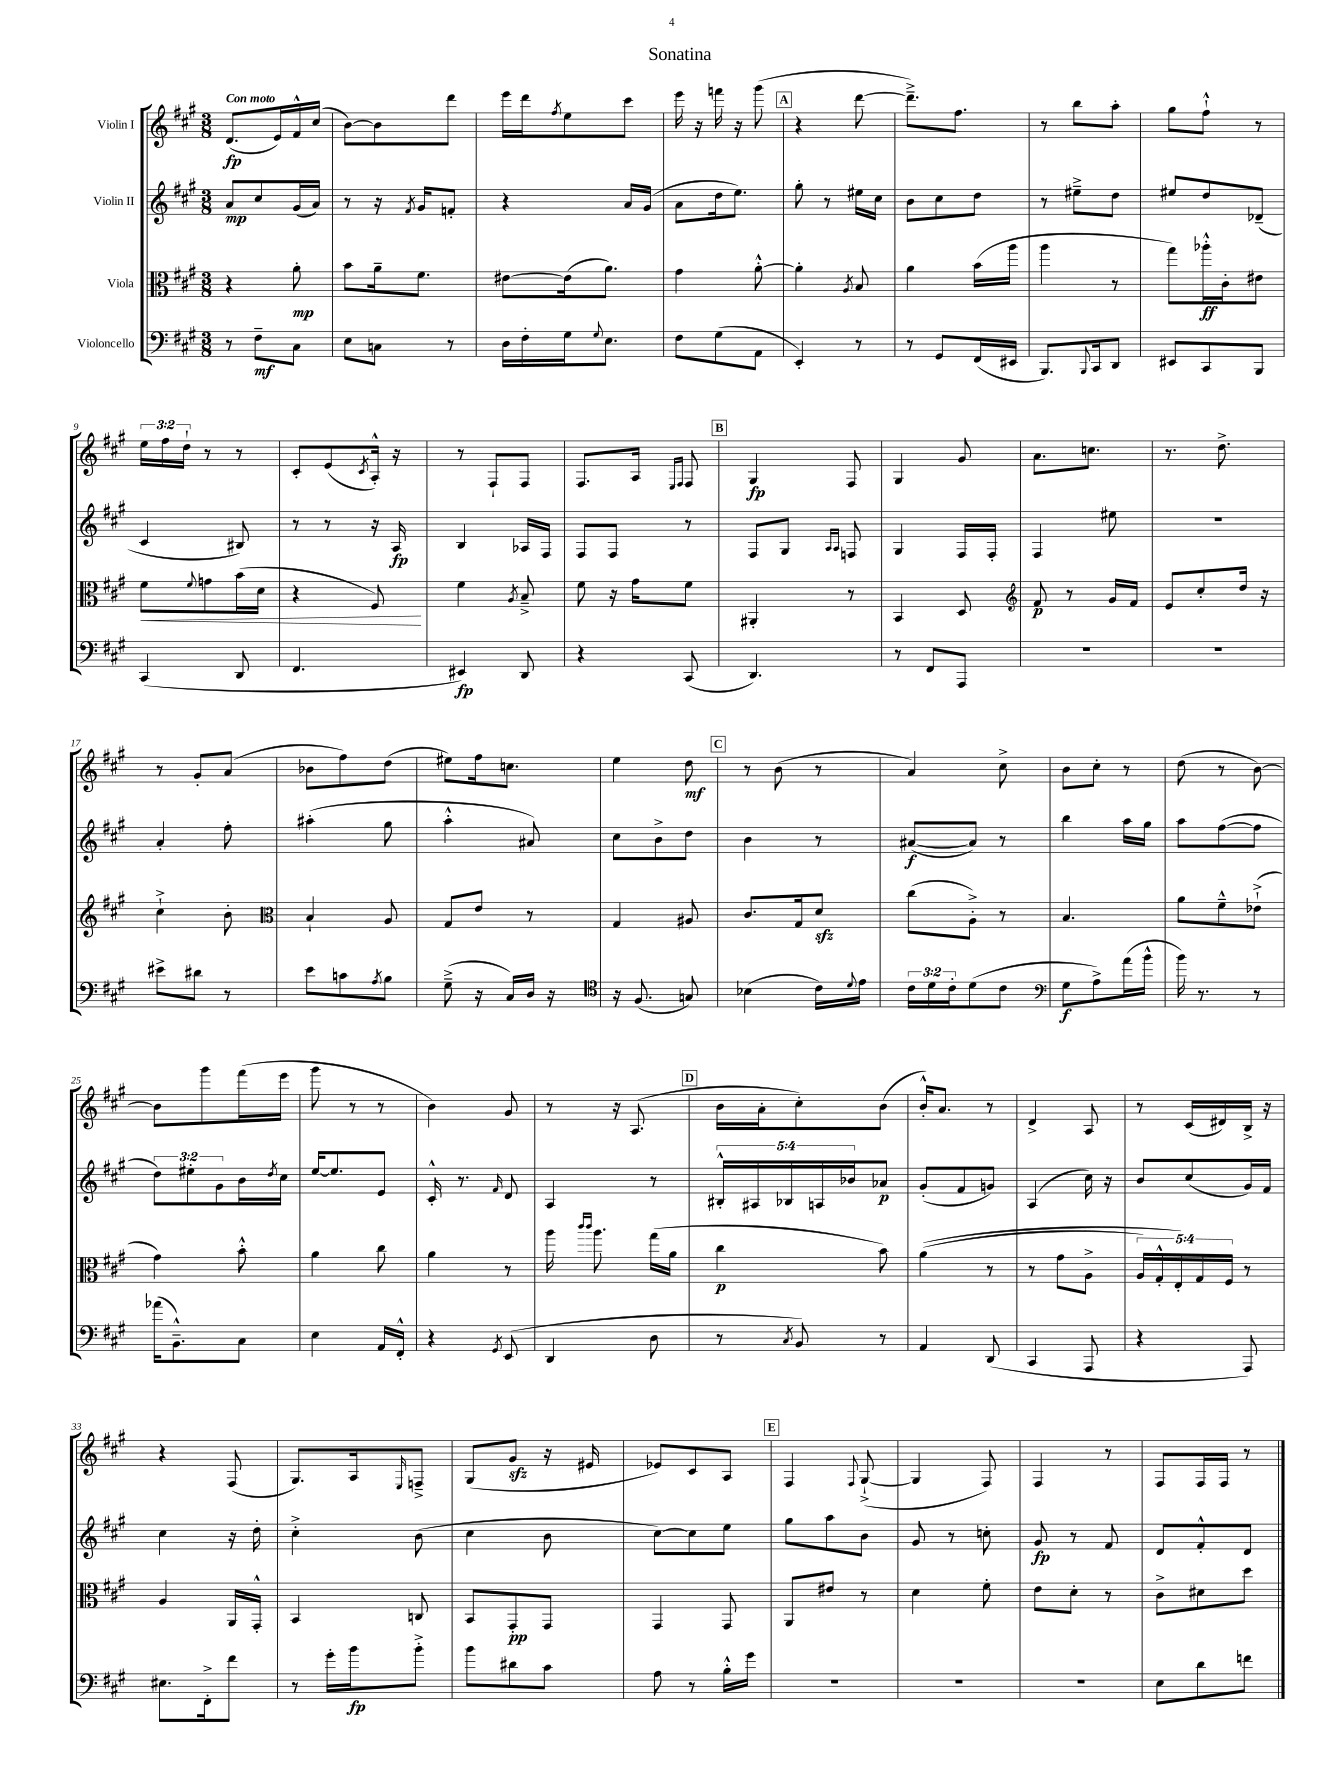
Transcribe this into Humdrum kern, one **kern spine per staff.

**kern	**kern	**kern	**kern
*staff4	*staff3	*staff2	*staff1
*clefF4	*clefC3	*clefG2	*clefG2
*k[f#c#g#]	*k[f#c#g#]	*k[f#c#g#]	*k[f#c#g#]
*M3/8	*M3/8	*M3/8	*M3/8
8r	4r	8a	(8.d
8F#~	.	8cc#	.
.	.	.	16e)
8C#	8a'	(16g#	16f#^^
.	.	16a)	(16cc#
=	=	=	=
8E	8b	8r	[8b)
8C	16a~	16r	8b]
.	.	8qf#	.
.	8.f#	16g#	.
8r	.	8f'	8ddd
=	=	=	=
16D	[8e#	4r	16eee
16F#'	.	.	16ddd
.	.	.	8qff#
16G#	(16e#]	.	8ee
8qqG#	.	.	.
8.E	8.a)	.	.
.	.	16a	8ccc#
.	.	(16g#	.
=	=	=	=
8F#	4g#	8a	16eee
.	.	.	16r
(8G#	.	16dd	16fff
.	.	8.ee)	16r
8AA	[8a'^^	.	(8ggg#
=	=	=	=
4EE')	4a']	8gg#'	4r
.	.	8r	.
.	8qA	.	.
8r	8B	16ee#	[8ddd
.	.	16cc#	.
=	=	=	=
8r	4a	8b	8.ddd~^])
8GG#	.	8cc#	.
.	.	.	8.ff#
(16FF#	(16b	8dd	.
16EE#	16aa	.	.
=	=	=	=
8.BBB)	4aa	8r	8r
.	.	8ee#~^	8bb
8qqBBB	.	.	.
16CC#	.	.	.
8DD	8r	8dd	8aa'
=	=	=	=
8EE#	8gg#)	8ee#	8gg#
8CC#	16aa-'^^	8dd	8ff#`^^
.	16c#'	.	.
8BBB	8e#	(8d-~	8r
=	=	=	=
(4CC#	8f#	4c#	24ee
.	.	.	24ff#
.	.	.	24dd`
.	8qqf#	.	.
.	8g	.	8r
8DD	(16b	8B#)	8r
.	16d	.	.
=	=	=	=
4.FF#	4r	8r	8c#'
.	.	8r	(8e
.	.	.	8qc#
.	8F#)	16r	16A'^^)
.	.	16A	16r
=	=	=	=
4EE#)	4f#	4B	8r
.	.	.	8F#`
.	8qA	.	.
8DD	8B~^	16A-	8F#
.	.	16F#	.
=	=	=	=
4r	8f#	8F#	8.F#
.	16r	8F#	.
.	16g#	.	16A
.	.	.	16qqE
.	.	.	16qqF#
(8CC#	8f#	8r	8F#
=	=	=	=
4.DD)	4AA#'	8F#	4G#
.	.	8G#	.
.	.	16qqA	.
.	.	16qqA	.
.	8r	8F	8F#
=	=	=	=
8r	4BB	4G#	4G#
8FF#	.	.	.
8AAA	8D	16F#	8g#
.	.	16F#'	.
=	=	=	=
*	*clefG2	*	*
4.r	8f#	4F#	8.a
.	8r	.	.
.	.	.	8.cc
.	16g#	8ee#	.
.	16f#	.	.
=	=	=	=
4.r	8e	4.r	8.r
.	8cc#'	.	.
.	.	.	8.dd^
.	16dd	.	.
.	16r	.	.
=	=	=	=
8e#^	4cc#`^	4a'	8r
8d#	.	.	8g#'
8r	8b'	8ff#'	(8a
=	=	=	=
*	*clefC3	*	*
8e	4B`	(4aa#'	8b-
8c	.	.	8ff#)
8qA	.	.	.
8B	8A	8gg#	(8dd
=	=	=	=
(8G#~^	8G#	4aa'^^	8ee#)
16r	8e	.	16ff#
16C#)	.	.	8.cc
16D	8r	8a#)	.
16r	.	.	.
=	=	=	=
*clefC4	*	*	*
16r	4G#	8cc#	4ee
(8.F#	.	.	.
.	.	8b^	.
8G)	8A#	8dd	8dd
=	=	=	=
(4B-	8.c#	4b	8r
.	.	.	(8b
.	16G#	.	.
16c#)	8d	8r	8r
8qqd	.	.	.
16e	.	.	.
=	=	=	=
24c#	(8cc#	([8a#	4a)
24d	.	.	.
24c#'	.	.	.
(8d	8A'^)	8a#])	.
8c#	8r	8r	8cc#^
=	=	=	=
*clefF4	*	*	*
8G#	4.B	4bb	8b
8A^)	.	.	8cc#'
(16a	.	16aa	8r
16b^^	.	16gg#	.
=	=	=	=
16b)	8a	8aa	(8dd
8.r	.	.	.
.	8f#~^^	([8ff#	8r
8r	(8e-`^	8ff#]	[8b)
=	=	=	=
(16a-	4g#)	12dd)	8b]
8.BB~^^)	.	.	.
.	.	12ee#'	.
.	.	.	8ggg#
.	.	12g#	.
8C#	8b'^^	16b	(16fff#
.	.	8qdd	.
.	.	16cc#	16eee
=	=	=	=
4E	4a	[16ee	8ggg#
.	.	8.ee]	.
.	.	.	8r
16AA	8cc#	8e	8r
16FF#'^^	.	.	.
=	=	=	=
4r	4a	16c#'^^	4b)
.	.	8.r	.
8qGG#	.	16qqf#	.
(8EE	8r	8d	8g#
=	=	=	=
4DD	16aa	4A	8r
.	16qqccc#	.	.
.	16qqccc#	.	.
.	8.aa	.	.
.	.	.	16r
.	.	.	(8.A
8D	(16gg#	8r	.
.	16a	.	.
=	=	=	=
8r	4cc#	20B#'^^	16b
.	.	20A#	.
.	.	.	16a'
.	.	20B-	.
8qC#	.	.	.
8BB)	.	.	8cc#')
.	.	20A	.
.	.	20b-	.
8r	8b)	8a-	(8b
=	=	=	=
4AA	&((4a	(8g#'	16b'^^)
.	.	.	8.a
.	.	8f#	.
(8DD	8r	8g)	8r
=	=	=	=
4CC#	8r	(4A	4d^
.	8g#	.	.
8AAA	8A^	16cc#)	8A
.	.	16r	.
=	=	=	=
4r	20A)	8b	8r
.	20G#'^^	.	.
.	20E'&)	.	.
.	.	(8cc#	(16c#
.	20G#	.	.
.	.	.	16d#)
.	20F#	.	.
8AAA)	8r	16g#)	16B^
.	.	16f#	16r
=	=	=	=
8.E#	4A	4cc#	4r
16FF#'^	.	.	.
8f#	16AA	16r	(8F#
.	16GG#'^^	16dd'	.
=	=	=	=
8r	4BB	4cc#'^	8.G#)
16g#'	.	.	.
16b	.	.	16A
.	.	.	16qqE
8b'^	8C	(8b	8F~^
=	=	=	=
8b	8BB	4cc#	(8G#
8d#	8GG#'	.	8g#
8c#	8GG#	8b	16r
.	.	.	16e#
=	=	=	=
8A	4GG#	[8cc#)	8e-)
8r	.	8cc#]	8c#
16B'^^	8GG#	8ee	8A
16g#	.	.	.
=	=	=	=
4.r	8AA	8gg#	4F#
.	8e#	8aa	.
.	.	.	8qqF#
.	8r	8b	([8G#`^
=	=	=	=
4.r	4d	8g#	4G#]
.	.	8r	.
.	8f#'	8cc'	8F#)
=	=	=	=
4.r	8e	8g#	4F#
.	8d'	8r	.
.	8r	8f#	8r
=	=	=	=
8E	8c#^	8d	8F#
8d	8d#	8f#'^^	16F#
.	.	.	16F#
8f	8dd	8d	8r
==	==	==	==
*-	*-	*-	*-
